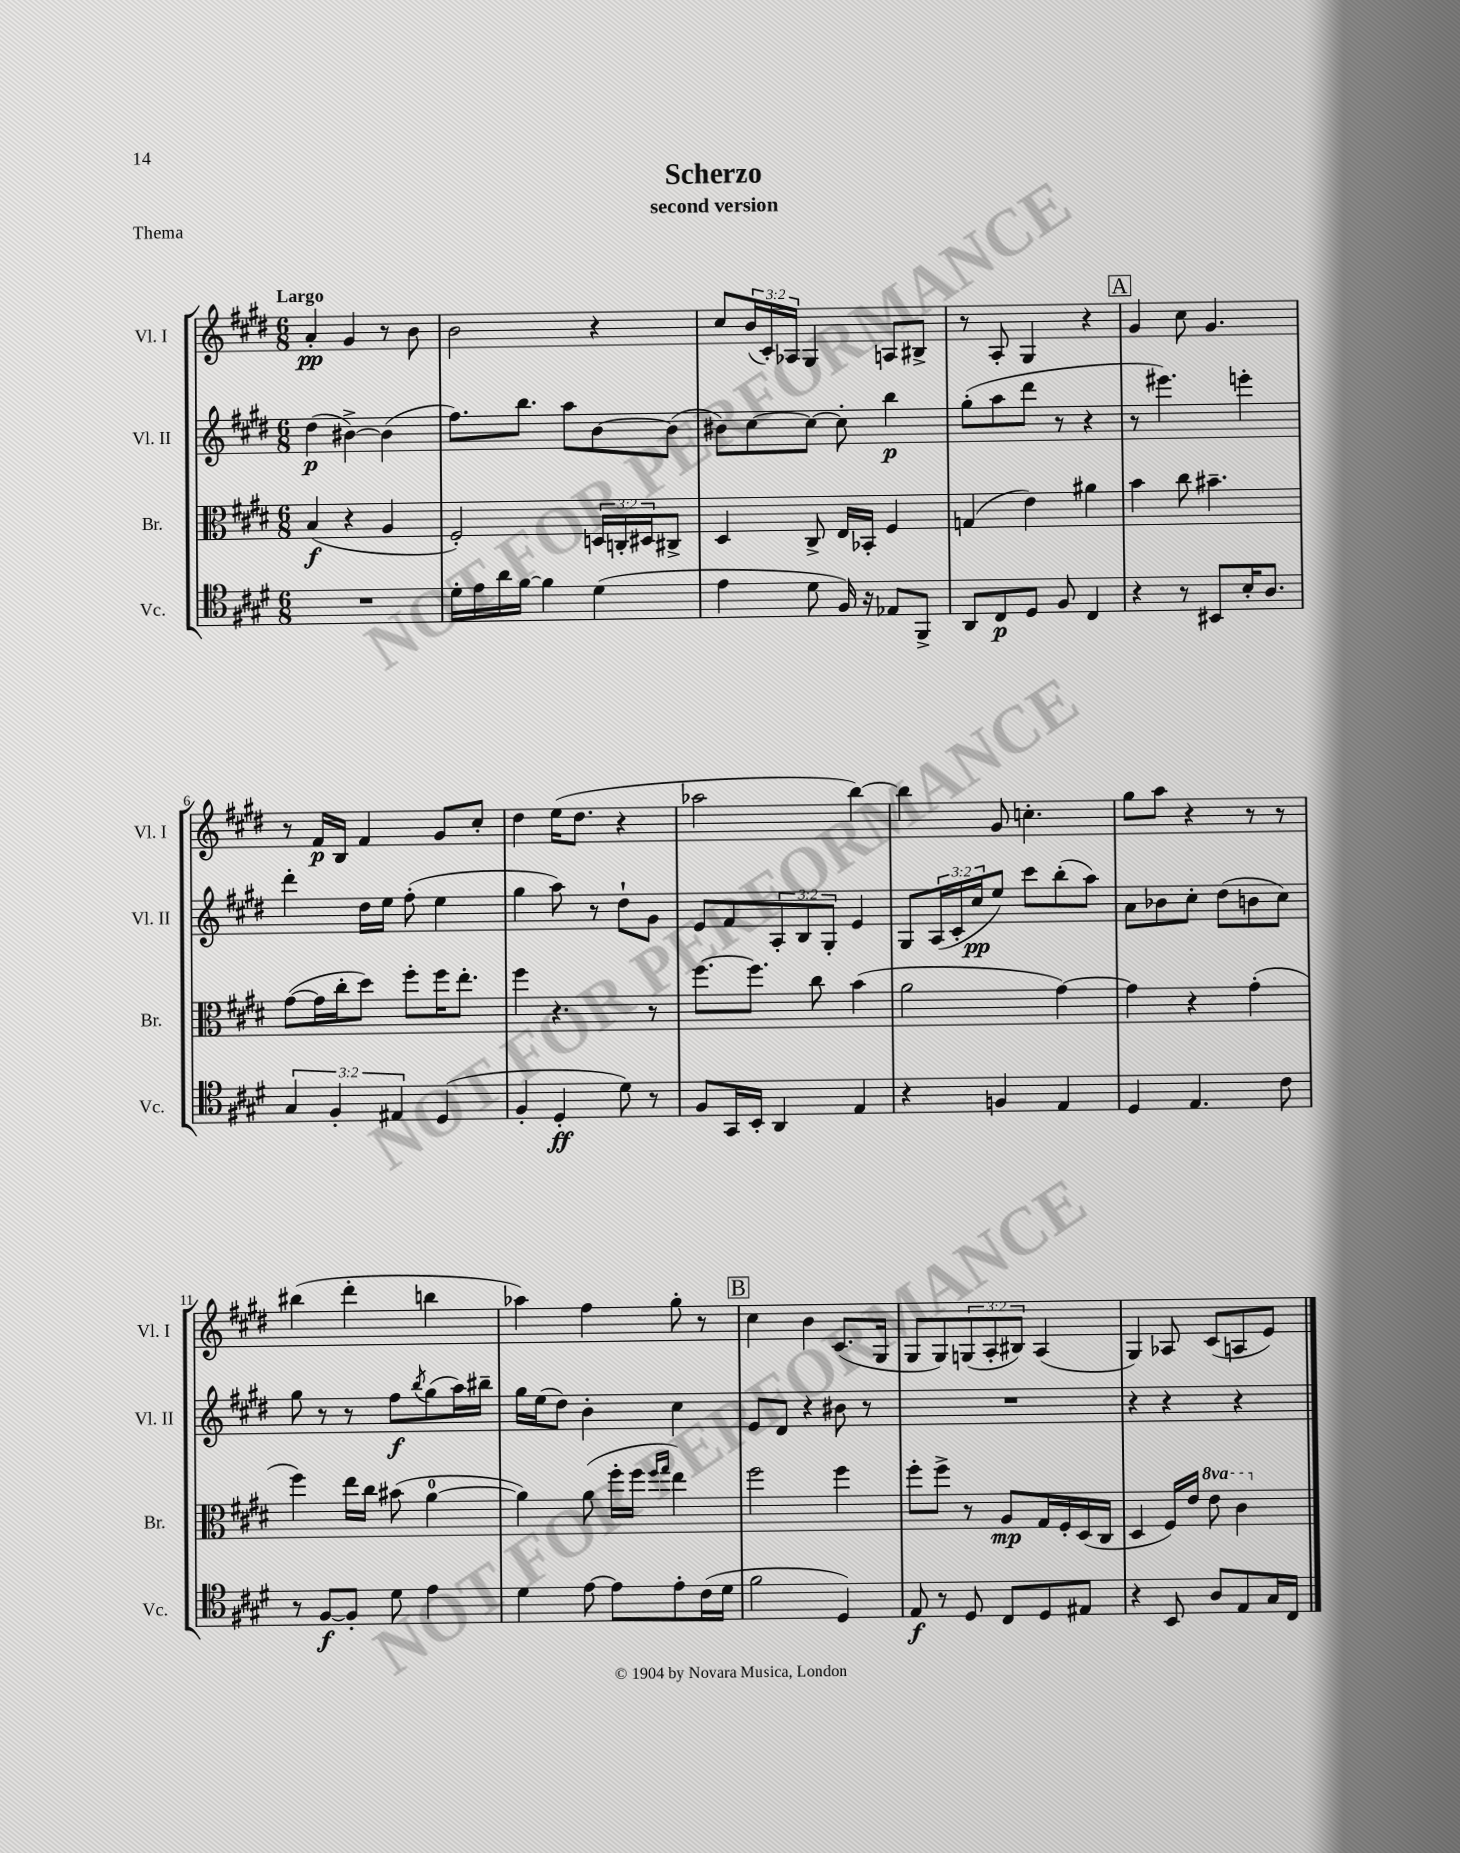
\header { title = "Scherzo" subtitle = "second version" piece = "Thema" }
<<
\new StaffGroup <<
\new Staff = "s0" \with { instrumentName = "Vl. I" shortInstrumentName = "Vl. I" } {
    \clef treble \key e \major \numericTimeSignature \time 6/8 \override Staff.TupletNumber.text = #tuplet-number::calc-fraction-text \tempo "Largo"
    a'4-.\pp gis'4 r8 b'8 |
    b'2 r4 |
    cis''8 \tuplet 3/2 { b'16( cis'16-.) aes16 } gis4 a8 bis8-> |
    r8 a8-. gis4 r4 |
    \mark \markup { \box "A" } gis'4 cis''8 gis'4. |
    r8 fis'16\p b16 fis'4 gis'8 cis''8-. |
    dis''4 e''16( dis''8. r4 |
    aes''2 b''4~) |
    b''4 gis'8 c''4.-. |
    gis''8 a''8 r4 r8 r8 |
    bis''4( dis'''4-. b''4 |
    aes''4) fis''4 gis''8-. r8 |
    \mark \markup { \box "B" } cis''4 b'4 cis'8.( gis16 |
    gis8 gis8) \tuplet 3/2 { g8( a8-. bis8) } a4( |
    gis4) aes8 cis'8( a8 e'8) \bar "|." |
}
\new Staff = "s1" \with { instrumentName = "Vl. II" shortInstrumentName = "Vl. II" } {
    \clef treble \key e \major \numericTimeSignature \time 6/8 \override Staff.TupletNumber.text = #tuplet-number::calc-fraction-text
    dis''4\p( bis'4~->) bis'4( |
    fis''8.) b''8. a''8 b'8~ b'8( |
    bis'8) cis''8~ cis''8~ cis''8-. b''4\p |
    gis''8-.( a''8 dis'''8 r8 r4 |
    \mark \markup { \box "A" } r8 eis'''4.) e'''4-. |
    dis'''4-. dis''16 e''16 fis''8-.( e''4 |
    gis''4 a''8) r8 dis''8-! gis'8 |
    e'8 fis'8 \tuplet 3/2 { a8-. b8 gis8-. } e'4 |
    gis8 \tuplet 3/2 { a16( cis'16-. cis''16\pp } e''8) cis'''8 b''8-.( a''8) |
    a'8 bes'8 cis''8-. dis''8( b'8 cis''8) |
    gis''8 r8 r8 fis''8\f \acciaccatura { b''8 } gis''8( a''16) bis''16-- |
    gis''16 e''16( dis''8) b'4-. cis''4 |
    \mark \markup { \box "B" } e'8 dis'8 r4 bis'8 r8 |
    R2. |
    r4 r4 r4 \bar "|." |
}
\new Staff = "s2" \with { instrumentName = "Br." shortInstrumentName = "Br." } {
    \clef alto \key e \major \numericTimeSignature \time 6/8 \override Staff.TupletNumber.text = #tuplet-number::calc-fraction-text \set Staff.ottavationMarkups = #ottavation-simple-ordinals
    b4\f( r4 a4 |
    fis2-.) \tuplet 3/2 { d16 c16-. dis16 } cis8-> |
    dis4 cis8-> e16 bes,16-. fis4 |
    g4( e'4) ais'4 |
    \mark \markup { \box "A" } b'4 cis''8 bis'4.-- |
    gis'8~( gis'16 cis''16-. dis''8) fis''8-. fis''16 e''8.-. |
    fis''4 r4. r8 |
    fis''8.~ fis''8. cis''8 b'4( |
    a'2 gis'4~) |
    gis'4 r4 gis'4-.( |
    fis''4) e''16 cis''16 bis'8( a'4-0~ |
    a'4) a'8( fis''16-. fis''16 \grace { fis''16 gis''16 } e''4) |
    \mark \markup { \box "B" } fis''2 fis''4 |
    fis''8-. fis''8-> r8 a8\mp gis16 fis16-. dis16( cis16 |
    dis4 fis16) e'16 \ottava #1 e''8 cis''4 \ottava #0 \bar "|." |
}
\new Staff = "s3" \with { instrumentName = "Vc." shortInstrumentName = "Vc." } {
    \clef tenor \key e \major \numericTimeSignature \time 6/8 \override Staff.TupletNumber.text = #tuplet-number::calc-fraction-text
    R2. |
    dis'16-. e'16 a'16 fis'16~ fis'4 dis'4( |
    e'4 dis'8 fis16) r16 ees8 fis,8-> |
    a,8 cis8\p dis8 fis8 cis4 |
    \mark \markup { \box "A" } r4 r8 bis,8 b16-. a8. |
    \tuplet 3/2 { gis4 fis4-. eis4 } dis4( |
    fis4-. dis4-.\ff dis'8) r8 |
    fis8 gis,16 b,16-. a,4 e4 |
    r4 f4 e4 |
    dis4 e4. cis'8 |
    r8 fis8~\f fis8-. dis'8 e'4 |
    dis'4 e'8~ e'8 e'8-. cis'16( dis'16 |
    \mark \markup { \box "B" } fis'2 dis4) |
    e8\f r8 dis8 cis8 dis8 eis8 |
    r4 b,8 a8 e8 gis16 cis16 \bar "|." |
}
>>
>>
